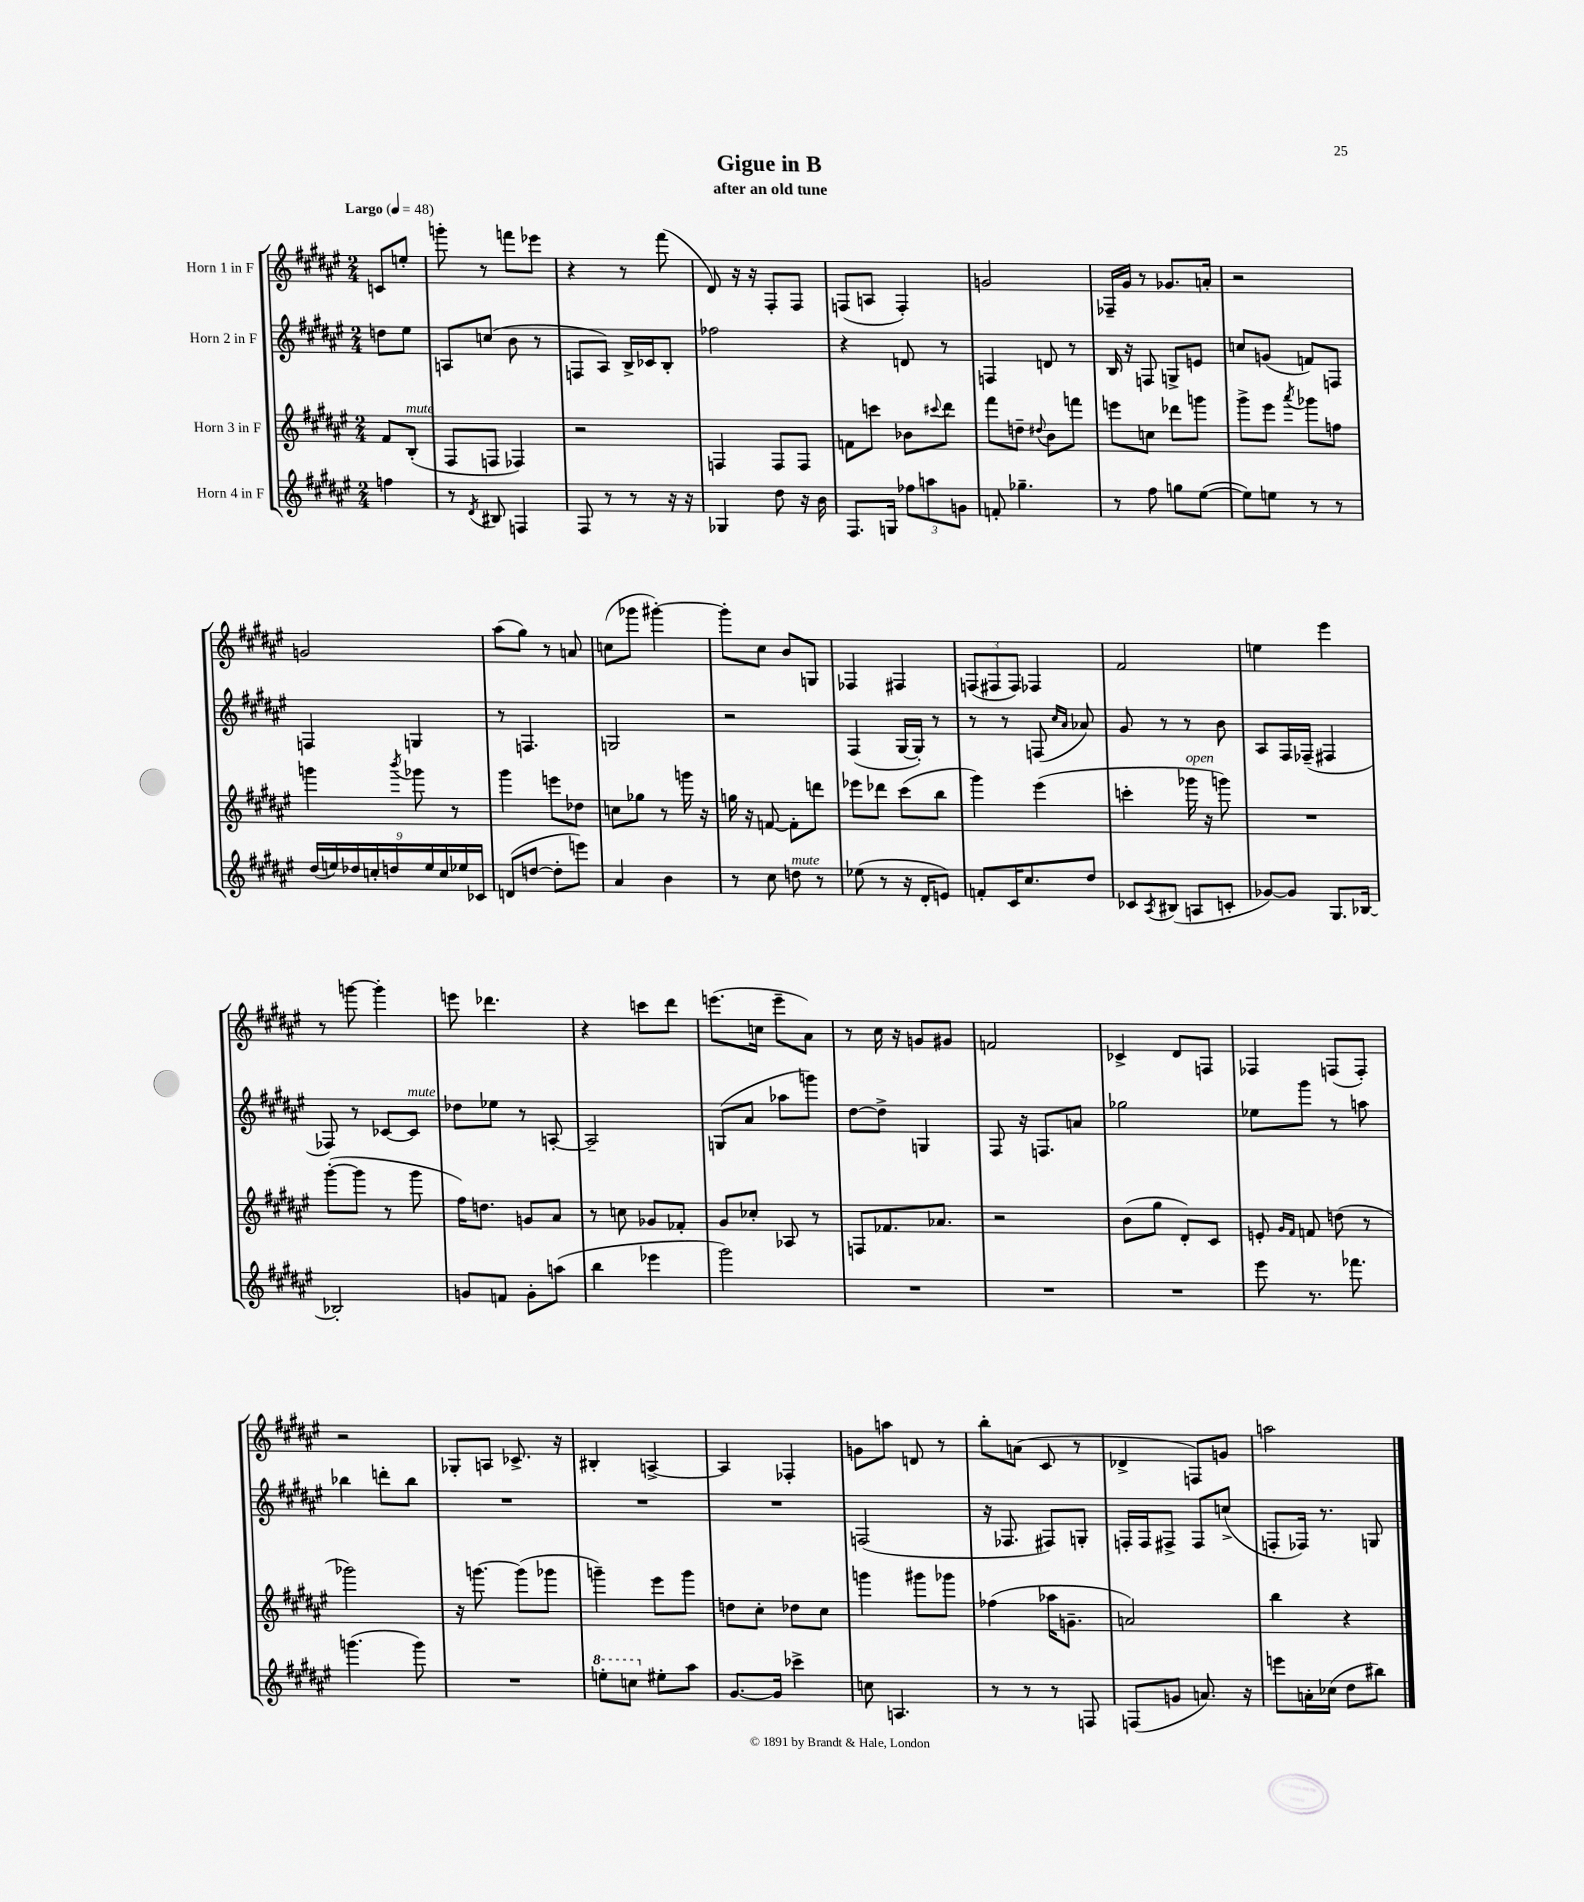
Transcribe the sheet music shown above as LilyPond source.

\header { title = "Gigue in B" subtitle = "after an old tune" }
<<
\new StaffGroup <<
\new Staff = "s0" \with { instrumentName = "Horn 1 in F" } {
    \clef treble \key fis \major \numericTimeSignature \time 2/4 \partial 4 \tempo "Largo" 4 = 48
    c'8 e''8-. |
    g'''8-. r8 f'''8 ees'''8 |
    r4 r8 fis'''8( |
    dis'8) r16 r16 fis8-. fis8 |
    f8( a8 f4-.) |
    g'2 |
    fes16-- gis'16 r8 ges'8. a'16-. |
    r2 |
    g'2 |
    ais''8( gis''8) r8 a'8 |
    c''8( ges'''8 gis'''4~-.) |
    gis'''8-. cis''8 b'8 g8 |
    fes4 fis4 |
    \tuplet 3/2 { f8( fis8 fis8) } fes4 |
    fis'2 |
    e''4 eis'''4 |
    r8 g'''8~ g'''4-. |
    e'''8 des'''4. |
    r4 c'''8 dis'''8 |
    e'''8.( c''16 e'''8-- ais'8) |
    r8 cis''16 r16 g'8 gis'8 |
    f'2 |
    ces'4-> dis'8 f8 |
    fes4 f8( f8-.) |
    r2 |
    ges8-. a8 ces'8.-> r16 |
    bis4-. a4~-> |
    a4 fes4-. |
    g'8 a''8 d'8 r8 |
    b''8-. a'8( cis'8 r8 |
    des'4-> f8) g'8 |
    a''2 \bar "|." |
}
\new Staff = "s1" \with { instrumentName = "Horn 2 in F" } {
    \clef treble \key fis \major \numericTimeSignature \time 2/4 \partial 4
    d''8 eis''8 |
    a8 c''8( b'8 r8 |
    f8 ais8) b16-> ces'16 b8-. |
    fes''2 |
    r4 d'8 r8 |
    f4 d'8 r8 |
    b16 r16 f8 g8-> e'8 |
    c''8 g'8( f'8) f8 |
    f4 g4 |
    r8 f4. |
    g2 |
    r2 |
    fis4( gis16~ gis16-.) r8 |
    r8 r8 f8( \grace { cis''16 ais'16 } aes'8) |
    gis'8 r8 r8 b'8 |
    ais8 fis16 fes16--( fis4 |
    fes8) r8 ces'8~ ces'8^\markup { \italic "mute" } |
    des''8 ees''8 r8 a8~-. |
    a2-- |
    g8( ais'8 aes''8 g'''8) |
    dis''8~ dis''8-> g4 |
    fis8 r16 f8. a'8 |
    ges''2 |
    ees''8 gis'''8 r8 a''8 |
    bes''4 d'''8-. bes''8 |
    R2 |
    R2 |
    R2 |
    f2( |
    r16 fes8. fis8) g8-. |
    f16-. f16 fis8-> fis8 c''8->( |
    f8-. fes16) r8. g8 \bar "|." |
}
\new Staff = "s2" \with { instrumentName = "Horn 3 in F" } {
    \clef treble \key fis \major \numericTimeSignature \time 2/4 \partial 4
    fis'8 b8-.^\markup { \italic "mute" }( |
    fis8 f8 fes4) |
    r2 |
    f4 f8 f8 |
    f'8 c'''8 bes'8 \appoggiatura { cis'''8 } dis'''8 |
    fis'''8 d''8-- \appoggiatura { dis''8 } b'8 f'''8 |
    e'''8 c''8 des'''8 g'''8 |
    gis'''8-> eis'''8 \acciaccatura { ais'''8 } ges'''8 f''8 |
    g'''4 \acciaccatura { b'''8 } ges'''8 r8 |
    gis'''4 e'''8 des''8 |
    c''8 ges''8 r8 g'''16 r16 |
    g''16 r16 f'8~ f'8-. d'''8 |
    ees'''8 des'''8 cis'''8( b''8 |
    gis'''4) eis'''4( |
    c'''4-. ges'''16^\markup { \italic "open" } r16 g'''8) |
    R2 |
    gis'''8~-.( gis'''8 r8 gis'''8 |
    fis''16) d''8. g'8 ais'8 |
    r8 c''8 ges'8 fes'8-. |
    gis'8 ces''8-. aes8 r8 |
    f8 fes'8. aes'8. |
    r2 |
    b'8( gis''8 dis'8-.) cis'8 |
    e'8-. \grace { gis'16 fis'16 } f'8 d''8( r8 |
    ges'''2) |
    r16 g'''8.~ g'''8( ges'''8 |
    g'''4--) eis'''8 g'''8 |
    d''8 cis''8-. des''8 cis''8 |
    g'''4 gis'''8 ges'''8 |
    fes''4( aes''16 g'8.-- |
    a'2) |
    b''4 r4 \bar "|." |
}
\new Staff = "s3" \with { instrumentName = "Horn 4 in F" } {
    \clef treble \key fis \major \numericTimeSignature \time 2/4 \partial 4
    f''4 |
    r8 \acciaccatura { dis'8 } bis8 f4 |
    fis8 r8 r8 r16 r16 |
    ges4 dis''8 r16 b'16 |
    fis8. g16 \tuplet 3/2 { fes''8 a''8 g'8 } |
    f'8-. ges''4.-- |
    r8 fis''8 g''8 eis''8~( |
    eis''8) e''8 r8 r8 |
    \tuplet 9/8 { dis''16( e''16) des''16 c''16-. d''16 e''16 c''16 ees''16 ces'16 } |
    d'8( d''8~ d''8-. e'''8) |
    ais'4 b'4 |
    r8 cis''8 d''8^\markup { \italic "mute" } r8 |
    ees''8( r8 r16 dis'16-. e'8) |
    f'8-. cis'16 cis''8. dis''8 |
    ces'8 \acciaccatura { ais8 } bis8( a8 c'8-. |
    ges'8~) ges'8 gis8. bes16~ |
    bes2-. |
    g'8 f'8 g'8-. a''8( |
    b''4 ees'''4 |
    gis'''2) |
    R2 |
    R2 |
    R2 |
    eis'''8 r8. fes'''8. |
    g'''4.( g'''8) |
    R2 |
    \ottava #1 e'''8-. c'''8 \ottava #0 eis''!8-. ais''8 |
    gis'8.~ gis'16 ces'''4-> |
    c''8 a4. |
    r8 r8 r8 f8 |
    f8( g'8 a'8.) r16 |
    e'''8 a'16-. ces''16( dis''8 bis''8) \bar "|." |
}
>>
>>
\layout { \context { \Score \remove "Bar_number_engraver" } }
